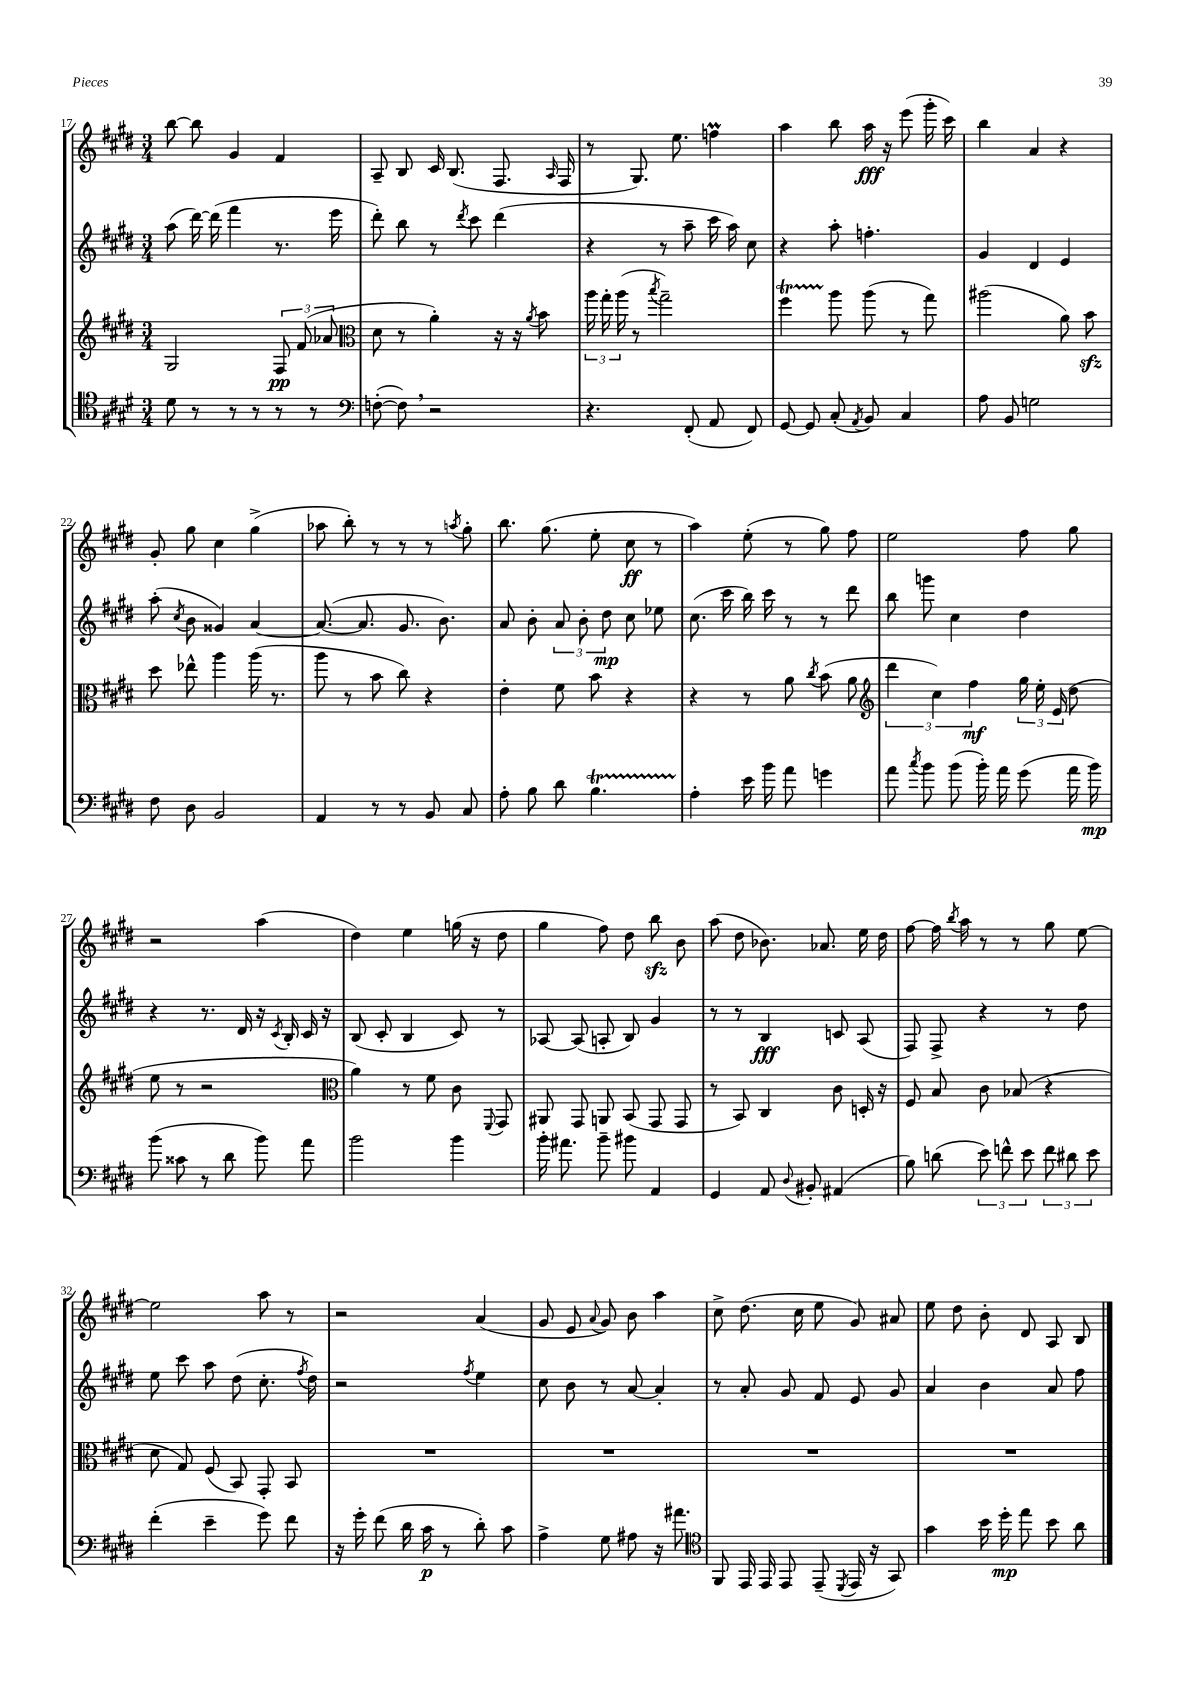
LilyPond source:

<<
\new StaffGroup <<
\new Staff = "s0" {
    \clef treble \key e \major \numericTimeSignature \time 3/4
    \autoBeamOff b''8~ b''8 gis'4 fis'4 |
    a8-- b8 cis'16 b8.( fis8. \grace { a16 } fis16 |
    r8 gis8.) e''8. f''4\prall |
    a''4 b''8 a''16\fff r16 e'''8( gis'''16-. cis'''16) |
    b''4 a'4 r4 |
    gis'8-. gis''8 cis''4 gis''4->( |
    aes''8 b''8-.) r8 r8 r8 \acciaccatura { a''8 } gis''8-. |
    b''8. gis''8.( e''8-. cis''8\ff r8 |
    a''4) e''8-.( r8 gis''8) fis''8 |
    e''2 fis''8 gis''8 |
    r2 a''4( |
    dis''4) e''4 g''16( r16 dis''8 |
    gis''4 fis''8) dis''8 b''8\sfz b'8 |
    a''8( dis''8 bes'8.) aes'8. e''16 dis''16 |
    fis''8~ fis''16 \acciaccatura { b''8 } a''16 r8 r8 gis''8 e''8~ |
    e''2 a''8 r8 |
    r2 a'4( |
    gis'8 e'8 \appoggiatura { a'8 } gis'8) b'8 a''4 |
    cis''8-> dis''8.( cis''16 e''8 gis'8) ais'8 |
    e''8 dis''8 b'8-. dis'8 a8 b8 \bar "|." |
}
\new Staff = "s1" {
    \clef treble \key e \major \numericTimeSignature \time 3/4
    \autoBeamOff a''8( dis'''16~) dis'''16( fis'''4 r8. e'''16 |
    dis'''8-.) b''8 r8 \acciaccatura { dis'''8 } cis'''8 dis'''4( |
    r4 r8 a''8-- cis'''16 a''16) cis''8 |
    r4 a''8-. f''4.-. |
    gis'4 dis'4 e'4 |
    a''8-.( \acciaccatura { cis''8 } b'8 gisis'4) a'4~ |
    a'8.~( a'8. gis'8. b'8.) |
    a'8 b'8-. \tuplet 3/2 { a'8 b'8-. dis''8\mp } cis''8 ees''8 |
    cis''8.( cis'''16 b''16) cis'''16 r8 r8 dis'''8 |
    b''8 g'''8 cis''4 dis''4 |
    r4 r8. dis'16 r16 \acciaccatura { cis'8 } b16-. cis'16 r16 |
    b8( cis'8-. b4 cis'8) r8 |
    aes8~ aes8( a8-. b8) gis'4 |
    r8 r8 b4\fff c'8 a8( |
    fis8) fis8-> r4 r8 dis''8 |
    e''8 cis'''8 a''8 dis''8( cis''8.-. \acciaccatura { fis''8 } dis''16) |
    r2 \acciaccatura { fis''8 } e''4 |
    cis''8 b'8 r8 a'8~ a'4-. |
    r8 a'8-. gis'8 fis'8 e'8 gis'8 |
    a'4 b'4 a'8 fis''8 \bar "|." |
}
\new Staff = "s2" {
    \clef treble \key e \major \numericTimeSignature \time 3/4
    \autoBeamOff gis2 \tuplet 3/2 { fis8\pp fis'8( aes'8 } |
    \clef alto dis'8 r8 a'4-.) r16 r16 \acciaccatura { a'8 } b'8 |
    \tuplet 3/2 { a''16 gis''16-. a''16( } r8 \acciaccatura { b''8 } gis''2--) |
    fis''4\startTrillSpan a''8\stopTrillSpan a''8( r8 gis''8) |
    ais''2( a'8) b'8\sfz |
    dis''8 ees''8-^ a''4 a''16( r8. |
    a''8 r8 b'8 cis''8) r4 |
    e'4-. fis'8 b'8 r4 |
    r4 r8 a'8 \acciaccatura { cis''8 } b'8( a'8 |
    \clef treble \tuplet 3/2 { dis'''4 cis''4) fis''4\mf } \tuplet 3/2 { gis''16 e''16-. e'16( } dis''8 |
    e''8 r8 r2 |
    \clef alto a'4) r8 fis'8 cis'8 \appoggiatura { fis,8 } gis,8 |
    ais,8 gis,8 a,8 b,8( gis,8 gis,8 |
    r8 b,8) cis4 cis'8 d16-. r16 |
    fis8 b8 cis'8 bes8( r4 |
    dis'8 gis8) fis8( b,8) gis,8-. b,8 |
    R2. |
    R2. |
    R2. |
    R2. \bar "|." |
}
\new Staff = "s3" {
    \clef tenor \key e \major \numericTimeSignature \time 3/4
    \autoBeamOff dis'8 r8 r8 r8 r8 r8 |
    \clef bass f8~-.( f8) \breathe r2 |
    r4. fis,8-.( a,8 fis,8) |
    gis,8~ gis,8 cis8-.( \acciaccatura { a,8 } b,8) cis4 |
    a8 b,8 g2 |
    fis8 dis8 b,2 |
    a,4 r8 r8 b,8 cis8 |
    a8-. b8 dis'8 b4.\startTrillSpan |
    a4-.\stopTrillSpan e'16 b'16 a'8 g'4 |
    a'8 \acciaccatura { cis''8 } b'8 b'8( b'16-.) a'16 gis'8( a'16 b'16\mp) |
    b'8( cisis'8 r8 dis'8 b'8) a'8 |
    b'2 b'4 |
    b'16-. ais'8. b'8-- bis'8 a,4 |
    gis,4 a,8 \appoggiatura { dis8 } bis,8-. ais,4( |
    b8) d'8( \tuplet 3/2 { e'8) f'8-^ e'8 } \tuplet 3/2 { f'8 dis'8 e'8 } |
    fis'4-.( e'4-- gis'8) fis'8 |
    r16 gis'16-. fis'8( dis'16 cis'16\p r8 dis'8-.) cis'8 |
    a4-> gis8 ais8 r16 ais'8. |
    \clef tenor fis,8 e,16 e,16 e,8 e,8--( \acciaccatura { dis,8 } e,16 r16 gis,8) |
    gis'4 b'16 dis''16-.\mp e''8 b'8 a'8 \bar "|." |
}
>>
>>
\layout { \context { \Score currentBarNumber = #17 } }
